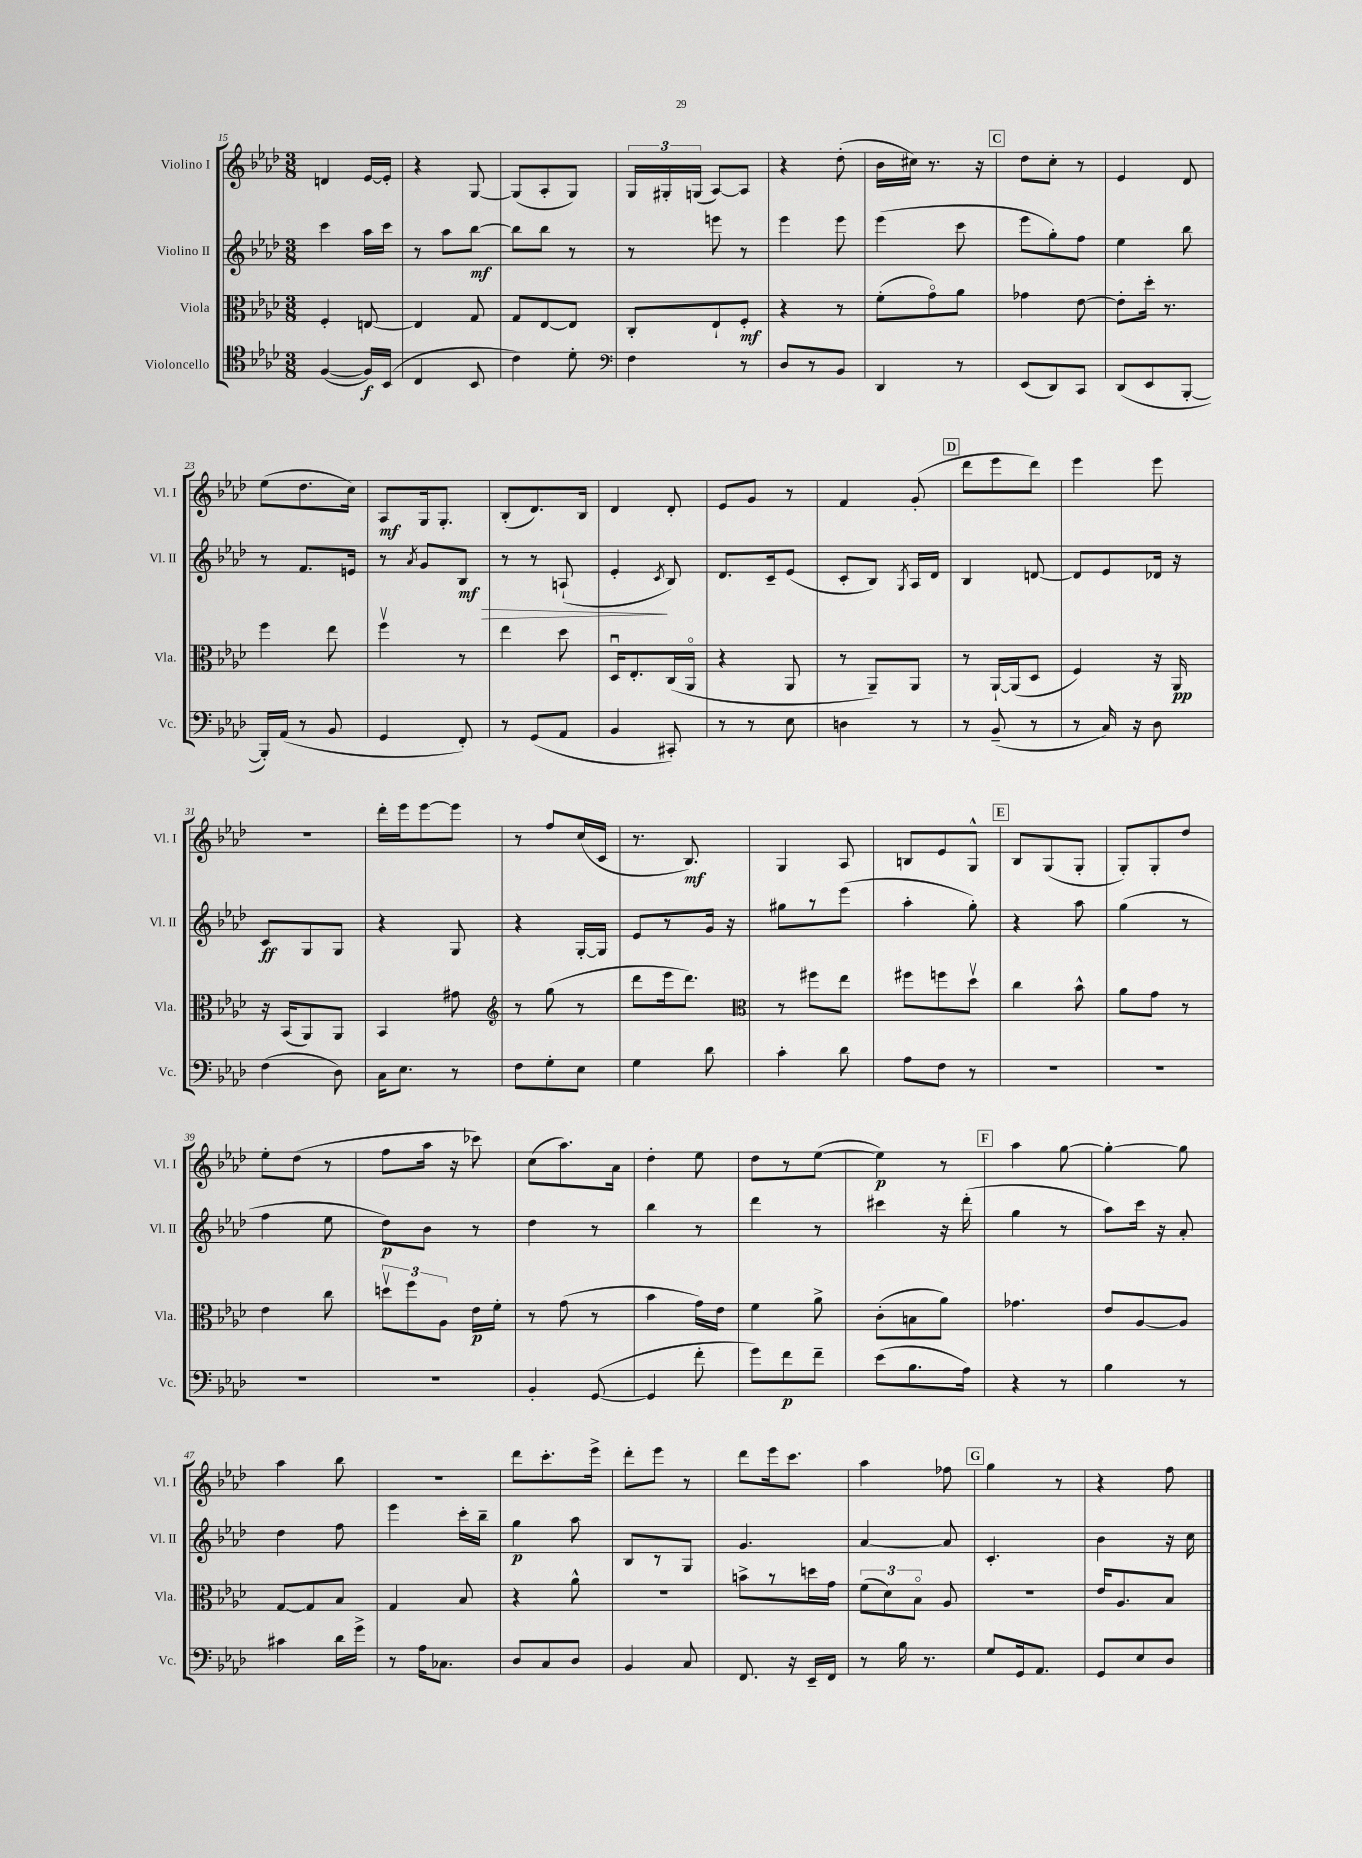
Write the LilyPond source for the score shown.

<<
\new StaffGroup <<
\new Staff = "s0" \with { instrumentName = "Violino I" shortInstrumentName = "Vl. I" } {
    \clef treble \key aes \major \numericTimeSignature \time 3/8
    \autoBeamOff d'4 ees'16[~ ees'16]-. |
    r4 g8~ |
    g8[( aes8-. g8]) |
    \tuplet 3/2 { g16[ gis16-. g16]( } aes8[~) aes8] |
    r4 des''8-.( |
    bes'16[ cis''16]) r8. r16 |
    \mark \markup { \box "C" } des''8[ c''8]-. r8 |
    ees'4 des'8 |
    ees''8[( des''8. c''16]) |
    aes8[\mf g16 g8.]-. |
    bes8[-.( des'8.) bes16] |
    des'4 des'8-. |
    ees'8[ g'8] r8 |
    f'4 g'8-.( |
    \mark \markup { \box "D" } des'''8[ ees'''8 des'''8]) |
    ees'''4 ees'''8 |
    R4. |
    des'''16[-. ees'''16 ees'''8~ ees'''8] |
    r8 f''8[ c''16( c'16] |
    r8. bes8.\mf) |
    g4 aes8 |
    b8[ ees'8 g8]-^ |
    \mark \markup { \box "E" } bes8[ g8( g8]-. |
    g8[-.) g8-. des''8] |
    ees''8[-. des''8]( r8 |
    f''8[ aes''16] r16 ces'''8) |
    c''8[( aes''8.) aes'16] |
    des''4-. ees''8 |
    des''8[ r8 ees''8]~( |
    ees''4\p) r8 |
    \mark \markup { \box "F" } aes''4 g''8~ |
    g''4~-. g''8 |
    aes''4 bes''8 |
    R4. |
    des'''8[ c'''8.-. ees'''16]-> |
    des'''8[-. ees'''8] r8 |
    des'''8[ ees'''16 c'''8.] |
    aes''4 fes''8 |
    \mark \markup { \box "G" } g''4 r8 |
    r4 f''8 \bar "|." |
}
\new Staff = "s1" \with { instrumentName = "Violino II" shortInstrumentName = "Vl. II" } {
    \clef treble \key aes \major \numericTimeSignature \time 3/8
    \autoBeamOff c'''4 aes''16[ c'''16] |
    r8 aes''8[ bes''8]~\mf |
    bes''8[ bes''8] r8 |
    r8 e'''8 r8 |
    ees'''4 ees'''8 |
    ees'''4( c'''8 |
    \mark \markup { \box "C" } ees'''8[ g''8-.) f''8] |
    ees''4 bes''8 |
    r8 f'8.[ e'16] |
    r8 \acciaccatura { aes'8 } g'8[ bes8]\mf\> |
    r8 r8 a8-!( |
    ees'4-.\! \acciaccatura { c'8 } bes8) |
    des'8.[ c'16-- ees'8]( |
    c'8[-. bes8]) \acciaccatura { g8 } aes16[ des'16] |
    \mark \markup { \box "D" } bes4 d'8~ |
    d'8[ ees'8 des'16] r16 |
    c'8[\ff g8 g8] |
    r4 g8 |
    r4 g16[~-. g16] |
    ees'8[ r8 g'16] r16 |
    gis''8[ r8 ees'''8]( |
    aes''4-. g''8-.) |
    \mark \markup { \box "E" } r4 aes''8 |
    g''4( r8 |
    f''4 ees''8 |
    des''8[\p) bes'8] r8 |
    des''4 r8 |
    bes''4 r8 |
    des'''4 r8 |
    cis'''4 r16 des'''16-.( |
    \mark \markup { \box "F" } g''4 r8 |
    aes''8[) c'''16] r16 aes'8-. |
    des''4 f''8 |
    ees'''4 c'''16[-. bes''16]-- |
    g''4\p aes''8 |
    bes8[ r8 g8] |
    g'4. |
    aes'4~ aes'8 |
    \mark \markup { \box "G" } c'4.-. |
    bes'4 r16 c''16 \bar "|." |
}
\new Staff = "s2" \with { instrumentName = "Viola" shortInstrumentName = "Vla." } {
    \clef alto \key aes \major \numericTimeSignature \time 3/8
    \autoBeamOff f4-. e8~ |
    e4 g8 |
    g8[ ees8~ ees8] |
    c8[-. ees8-! f8]-.\mf |
    r4 r8 |
    f'8[-.( g'8\flageolet) aes'8] |
    \mark \markup { \box "C" } ges'4 ees'8~ |
    ees'8[-. des''16]-. r8. |
    f''4 ees''8 |
    f''4\upbow r8 |
    ees''4 des''8 |
    des16[\downbow ees8.-. c16( aes,16]\flageolet |
    r4 aes,8 |
    r8 aes,8[--) aes,8] |
    \mark \markup { \box "D" } r8 aes,16[~-! aes,16( des8] |
    f4) r16 aes,16\pp |
    r16 bes,16[( aes,8) aes,8] |
    bes,4 gis'8 |
    \clef treble r8 g''8( r8 |
    des'''8[ ees'''16 des'''8.]) |
    \clef alto r8 fis''8[ ees''8] |
    fis''8[ f''8 des''8]\upbow |
    \mark \markup { \box "E" } c''4 bes'8-^ |
    aes'8[ g'8] r8 |
    ees'4 c''8 |
    \tuplet 3/2 { d''8[\upbow f''8 aes8] } ees'16[\p f'16]-. |
    r8 g'8( r8 |
    bes'4 g'16[) ees'16] |
    f'4 aes'8-> |
    c'8[-.( b8 aes'8]) |
    \mark \markup { \box "F" } ges'4. |
    ees'8[ aes8~ aes8] |
    g8[~ g8 bes8] |
    g4 bes8 |
    r4 aes'8-^ |
    R4. |
    b'8[-> r8 d''16 g'16] |
    \tuplet 3/2 { f'8[( des'8) bes8]\flageolet } aes8 |
    \mark \markup { \box "G" } R4. |
    ees'16[ aes8. bes8] \bar "|." |
}
\new Staff = "s3" \with { instrumentName = "Violoncello" shortInstrumentName = "Vc." } {
    \clef tenor \key aes \major \numericTimeSignature \time 3/8
    \autoBeamOff f4~( f16[\f) bes,16]( |
    c4 bes,8 |
    c'4) des'8-. |
    \clef bass f4 r8 |
    des8[ r8 bes,8] |
    des,4 r8 |
    \mark \markup { \box "C" } ees,8[( des,8) c,8] |
    des,8[( ees,8 bes,,8]~-. |
    bes,,16[-.) aes,16]( r8 bes,8 |
    g,4 f,8-.) |
    r8 g,8[( aes,8] |
    bes,4 cis,8-.) |
    r8 r8 ees8 |
    d4 r8 |
    \mark \markup { \box "D" } r8 bes,8--( r8 |
    r8 c16) r16 des8 |
    f4( des8) |
    c16[ ees8.] r8 |
    f8[ g8-. ees8] |
    g4 des'8 |
    c'4-. des'8 |
    aes8[ f8] r8 |
    \mark \markup { \box "E" } R4. |
    R4. |
    R4. |
    R4. |
    bes,4-. g,8~( |
    g,4 f'8-. |
    g'8[) f'8\p f'8]-- |
    ees'8[( bes8. aes16]) |
    \mark \markup { \box "F" } r4 r8 |
    bes4 r8 |
    cis'4 des'16[ g'16]-> |
    r8 aes16[ ces8.] |
    des8[ c8 des8] |
    bes,4 c8 |
    f,8. r16 ees,16[-- f,16] |
    r8 bes16 r8. |
    \mark \markup { \box "G" } g8[ g,16 aes,8.] |
    g,8[ ees8 des8] \bar "|." |
}
>>
>>
\layout { \context { \Score currentBarNumber = #15 } }
